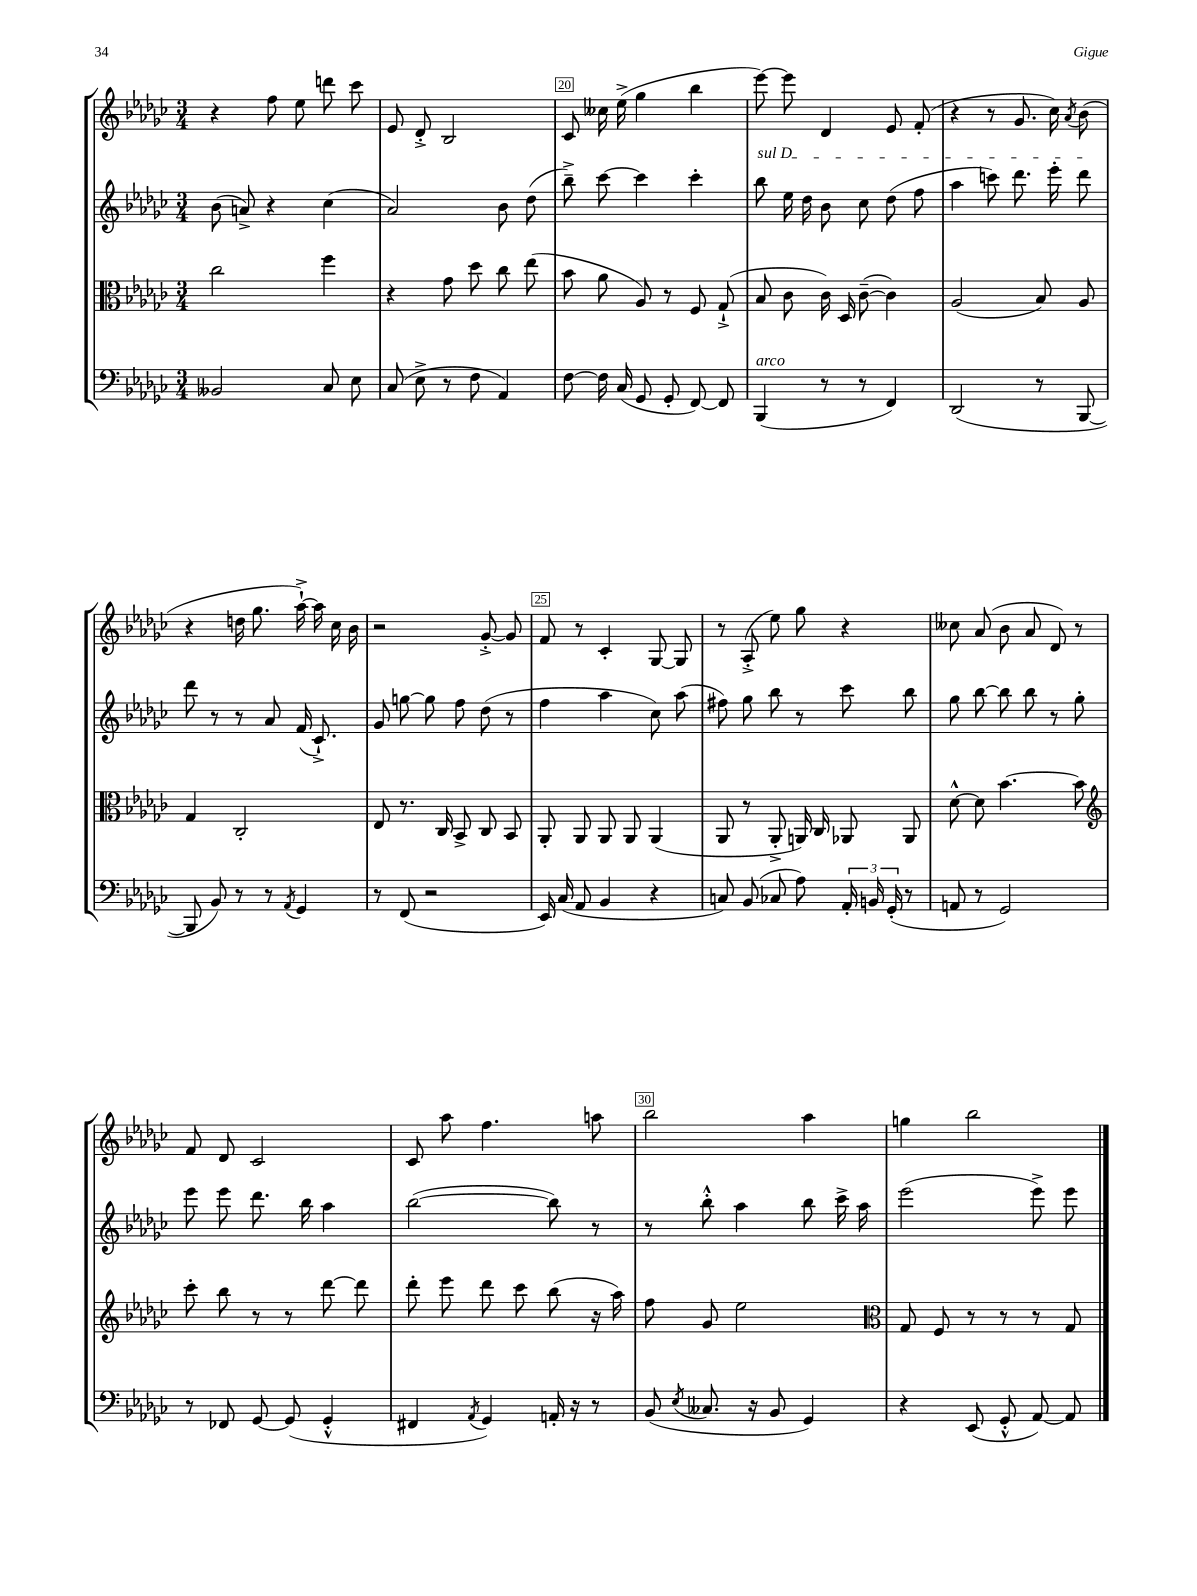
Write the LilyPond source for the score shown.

<<
\new StaffGroup <<
\new Staff = "s0" {
    \clef treble \key ges \major \numericTimeSignature \time 3/4
    \autoBeamOff r4 f''8 ees''8 d'''8 ces'''8 |
    ees'8 des'8-.-> bes2 |
    ces'8 ceses''16 ees''16->( ges''4 bes''4 |
    ees'''8~) ees'''8 des'4 ees'8 f'8-.( |
    r4 r8 ges'8. ces''16) \acciaccatura { aes'8 } bes'8( |
    r4 d''16 ges''8. aes''16~-!->) aes''16 ces''16 bes'16 |
    r2 ges'8~-.-> ges'8 |
    f'8 r8 ces'4-. ges8~ ges8 |
    r8 aes8-.->( ees''8) ges''8 r4 |
    ceses''8 aes'8( bes'8 aes'8 des'8) r8 |
    f'8 des'8 ces'2 |
    ces'8 aes''8 f''4. a''8 |
    bes''2 aes''4 |
    g''4 bes''2 \bar "|." |
}
\new Staff = "s1" {
    \clef treble \key ges \major \numericTimeSignature \time 3/4
    \autoBeamOff bes'8( a'8->) r4 ces''4( |
    aes'2) bes'8 des''8( |
    bes''8--->) ces'''8~ ces'''4 ces'''4-. |
    \once \override TextSpanner.bound-details.left.text = \markup { \italic "sul D" } bes''8\startTextSpan ees''16 des''16 bes'8 ces''8 des''8( f''8 |
    aes''4 c'''8) des'''8. ees'''16-. des'''8\stopTextSpan |
    des'''8 r8 r8 aes'8 f'16( ces'8.-!->) |
    ges'8 g''8~ g''8 f''8 des''8( r8 |
    f''4 aes''4 ces''8) aes''8( |
    fis''8) ges''8 bes''8 r8 ces'''8 bes''8 |
    ges''8 bes''8~ bes''8 bes''8 r8 ges''8-. |
    ees'''8 ees'''8 des'''8. bes''16 aes''4 |
    bes''2~( bes''8) r8 |
    r8 bes''8-.-^ aes''4 bes''8 ces'''16-> aes''16 |
    ees'''2( ees'''8->) ees'''8 \bar "|." |
}
\new Staff = "s2" {
    \clef alto \key ges \major \numericTimeSignature \time 3/4
    \autoBeamOff ces''2 f''4 |
    r4 ges'8 des''8 ces''8 ees''8( |
    bes'8 aes'8 aes8) r8 f8 ges8-!->( |
    bes8 ces'8 ces'16) des16 ces'8~--( ces'4) |
    aes2( bes8) aes8 |
    ges4 ces2-. |
    ees8 r8. ces16 bes,8-> ces8 bes,8 |
    aes,8-. aes,8 aes,8 aes,8 aes,4( |
    aes,8 r8 aes,8-.-> a,16) ces16 aes,8 aes,8 |
    des'8~-^ des'8 bes'4.~ bes'8 |
    \clef treble ces'''8-. bes''8 r8 r8 des'''8~ des'''8 |
    des'''8-. ees'''8 des'''8 ces'''8 bes''8( r16 aes''16) |
    f''8 ges'8 ees''2 |
    \clef alto ges8 f8 r8 r8 r8 ges8 \bar "|." |
}
\new Staff = "s3" {
    \clef bass \key ges \major \numericTimeSignature \time 3/4
    \autoBeamOff beses,2 ces8 ees8 |
    ces8( ees8-> r8 f8 aes,4) |
    f8~ f16 ces16( ges,8 ges,8-. f,8~) f,8 |
    bes,,4^\markup { \italic "arco" }( r8 r8 f,4) |
    des,2( r8 bes,,8~ |
    bes,,8 bes,8) r8 r8 \acciaccatura { aes,8 } ges,4 |
    r8 f,8( r2 |
    ees,16) ces16( aes,8 bes,4 r4 |
    c8) bes,8( ces8 aes8) \tuplet 3/2 { aes,16-. b,16 ges,16-.( } r8 |
    a,8 r8 ges,2) |
    r8 fes,8 ges,8~ ges,8( ges,4-.-^ |
    fis,4 \acciaccatura { aes,8 } ges,4) a,16-. r16 r8 |
    bes,8( \acciaccatura { ees8 } ceses8. r16 bes,8 ges,4) |
    r4 ees,8( ges,8-.-^ aes,8~) aes,8 \bar "|." |
}
>>
>>
\layout { \context { \Score currentBarNumber = #18 \override BarNumber.break-visibility = ##(#f #t #t) barNumberVisibility = #(every-nth-bar-number-visible 5) \override BarNumber.stencil = #(make-stencil-boxer 0.1 0.3 ly:text-interface::print) } }
